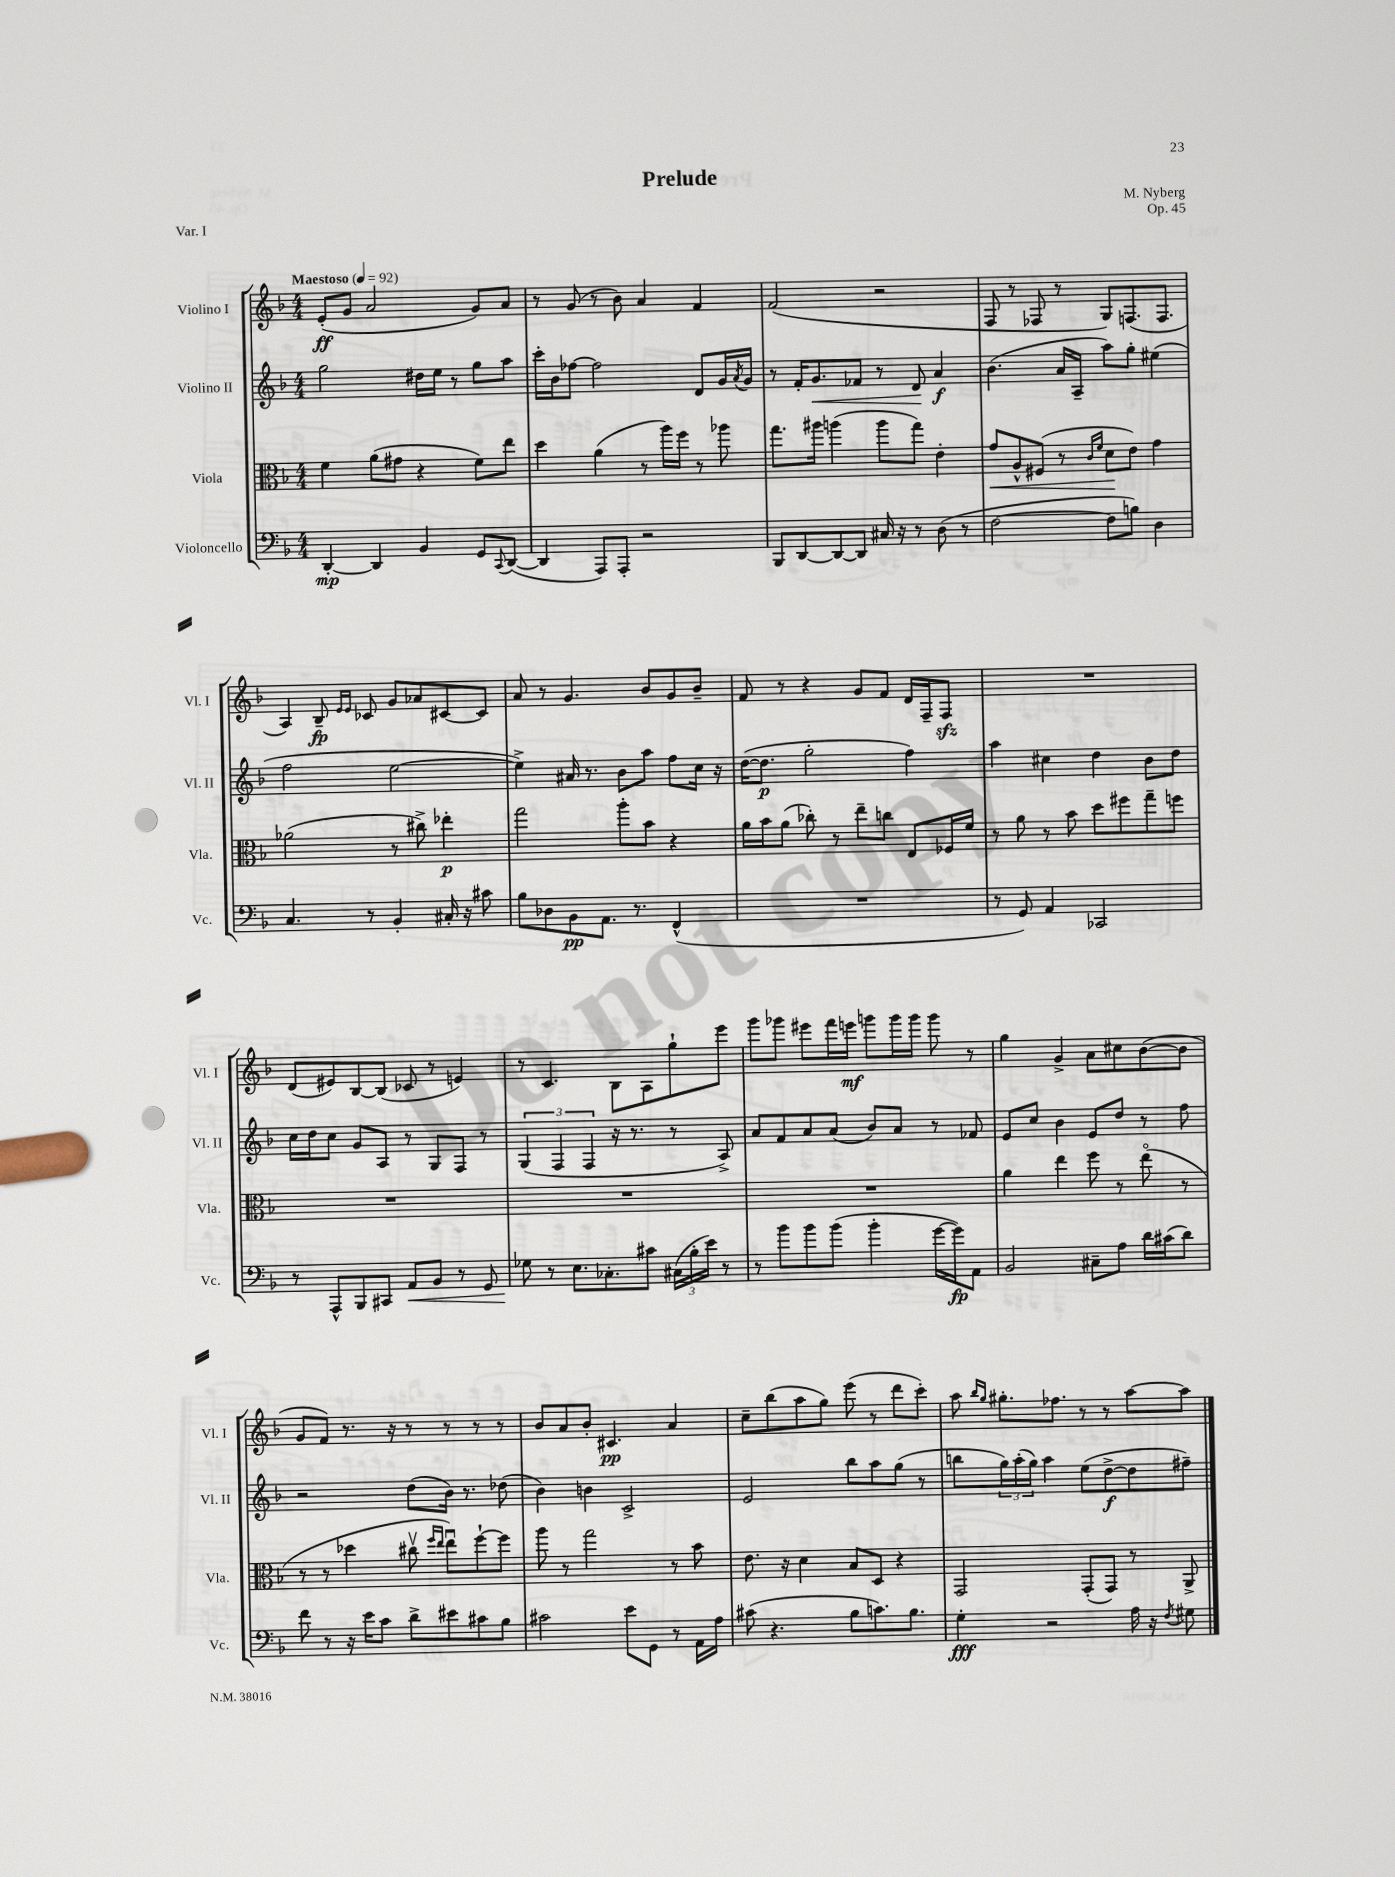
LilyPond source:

\header { title = "Prelude" composer = "M. Nyberg" opus = "Op. 45" piece = "Var. I" }
<<
\new StaffGroup <<
\new Staff = "s0" \with { instrumentName = "Violino I" shortInstrumentName = "Vl. I" } {
    \clef treble \key f \major \numericTimeSignature \time 4/4 \tempo "Maestoso" 4 = 92
    e'8-.\ff( g'8 a'2 g'8) a'8 |
    r8 g'8( r8 bes'8) a'4 f'4 |
    f'2( r2 |
    f8 r8 fes8 r8 g8) f8.( f8. |
    a4) bes8--\fp \grace { e'16 e'16 } ces'8 g'8 aes'8 cis'8~ cis'8 |
    a'8 r8 g'4. bes'8 g'8 bes'8-- |
    f'8 r8 r4 g'8 f'8 d'16 f16-- f8\sfz |
    R1 |
    d'8( eis'8) bes8~ bes8( ces'8 r8 e'4) |
    r8 c'4. bes8 a8 g''8-! e'''8 |
    g'''8 ges'''8 eis'''8 f'''16 e'''16\mf g'''8 g'''16 g'''16 g'''8 r8 |
    g''4 g'4-> a'8 cis''8 bes'8~( bes'8 |
    g'8 f'8) r8. r16 r8 r8 r8 r8 |
    bes'8 a'8 bes'8-. cis'4.\pp a'4 |
    c''8-- bes''8( a''8 g''8) e'''8( r8 d'''8 c'''8-.) |
    a''8 \grace { bes''16 g''16 } gis''8.-. fes''8. r8 r8 a''8~ a''8 \bar "|." |
}
\new Staff = "s1" \with { instrumentName = "Violino II" shortInstrumentName = "Vl. II" } {
    \clef treble \key f \major \numericTimeSignature \time 4/4
    g''2 dis''16 e''16 r8 g''8 a''8 |
    c'''16-. bes'16 fes''8~ fes''2 d'8 g'16 \acciaccatura { a'8 } g'16 |
    r8 f'16-. g'8.\< fes'8 r8 d'8\! a'4\f |
    bes'4.( a'16 a16-- a''8) g''8-. eis''4( |
    f''2 e''2~ |
    e''4->) ais'16 r8. bes'8 a''8 f''8 c''16 r16 |
    d''16~( d''8.\p g''2-. f''4) |
    a''4 cis''4 d''4 bes'8 d''8 |
    c''16 d''16 c''8 g'8 a8 r8 g8 f8 r8 |
    \tuplet 3/2 { g4( f4 f4 } r16 r8. r8 a8->) |
    a'8 f'8 a'8 a'8( bes'8) a'8 r8 fes'8 |
    e'8 c''8 bes'4 e'8 d''8 r8 f''8 |
    r2 d''8( bes'16) r8. des''8( |
    bes'4) b'4 c'2-> |
    e'2 bes''8 a''8 g''8( r8 |
    b''8 \tuplet 3/2 { g''16) a''16-.( g''16) } a''4 e''8( d''8~->\f d''8 fis''8--) \bar "|." |
}
\new Staff = "s2" \with { instrumentName = "Viola" shortInstrumentName = "Vla." } {
    \clef alto \key f \major \numericTimeSignature \time 4/4
    f'4 a'8( gis'8 r4 f'8) e''8 |
    d''4 a'4( r8 a''16) f''16 r8 aes''8 |
    g''8. ais''16 a''4( a''8 g''8) e'4-. |
    g'8\< a8-^ fis8( r8 \grace { c'16 f'16 } d'8\! e'8) g'4 |
    aes'2( r8 cis''8->) ees''4-.\p |
    g''2 a''8-. bes'8 r4 |
    a'16 bes'16 a'8( ces''8-.) r8 e''8-- c''8 e8 fes16 f'16 |
    r8 a'8 r8 bes'8 d''8 fis''8 g''8-- f''8 |
    R1 |
    R1 |
    R1 |
    a'4 e''4 f''8 r8 e''8\flageolet( r8 |
    r8 r8 des''4 cis''8\upbow \grace { f''16 e''16 } e''8\downbow) f''8~-! f''8 |
    a''8 r8 g''2 r8 bes'8 |
    e'8. r16 d'4 bes8 d8 r4 |
    g,2 g,8-.( g,8) r8 a,8-> \bar "|." |
}
\new Staff = "s3" \with { instrumentName = "Violoncello" shortInstrumentName = "Vc." } {
    \clef bass \key f \major \numericTimeSignature \time 4/4
    d,4~-.\mp d,4 bes,4 g,8 \appoggiatura { c,8 } d,8~( |
    d,4 a,,8) a,,8-. r2 |
    bes,,8 d,8~ d,8~ d,8 cis16 r16 r8 d8( r8 |
    f2~ f8 b8) d4 |
    c4. r8 bes,4-. cis16-. r16 cis'8 |
    bes8 des8 bes,8\pp a,8. r8. f,4-^( |
    R1 |
    r8 g,8) a,4 ces,2 |
    r8 a,,8-^ bes,,8 cis,8 a,8\< bes,8 r8 g,8 |
    ges8\! r8 e8. ces8.-. cis'8 \tuplet 3/2 { cis16( bes16-. e'16) } r8 |
    r8 bes'8 bes'8 bes'8( bes'4-. g'16~ g'16\fp) a,8 |
    bes,2 cis8-- a8 d'16 cis'16( d'8) |
    f'8 r8 r16 e'16 c'8 d'8-> eis'8 cis'8 bes8 |
    cis'2 e'8 g,8 r8 a,16 a16 |
    cis'8( r4. bes8 c'8.) bes8. |
    g4-.\fff r2 a16 r16 \acciaccatura { f8 } gis8 \bar "|." |
}
>>
>>
\layout { \context { \Score \remove "Bar_number_engraver" } }
